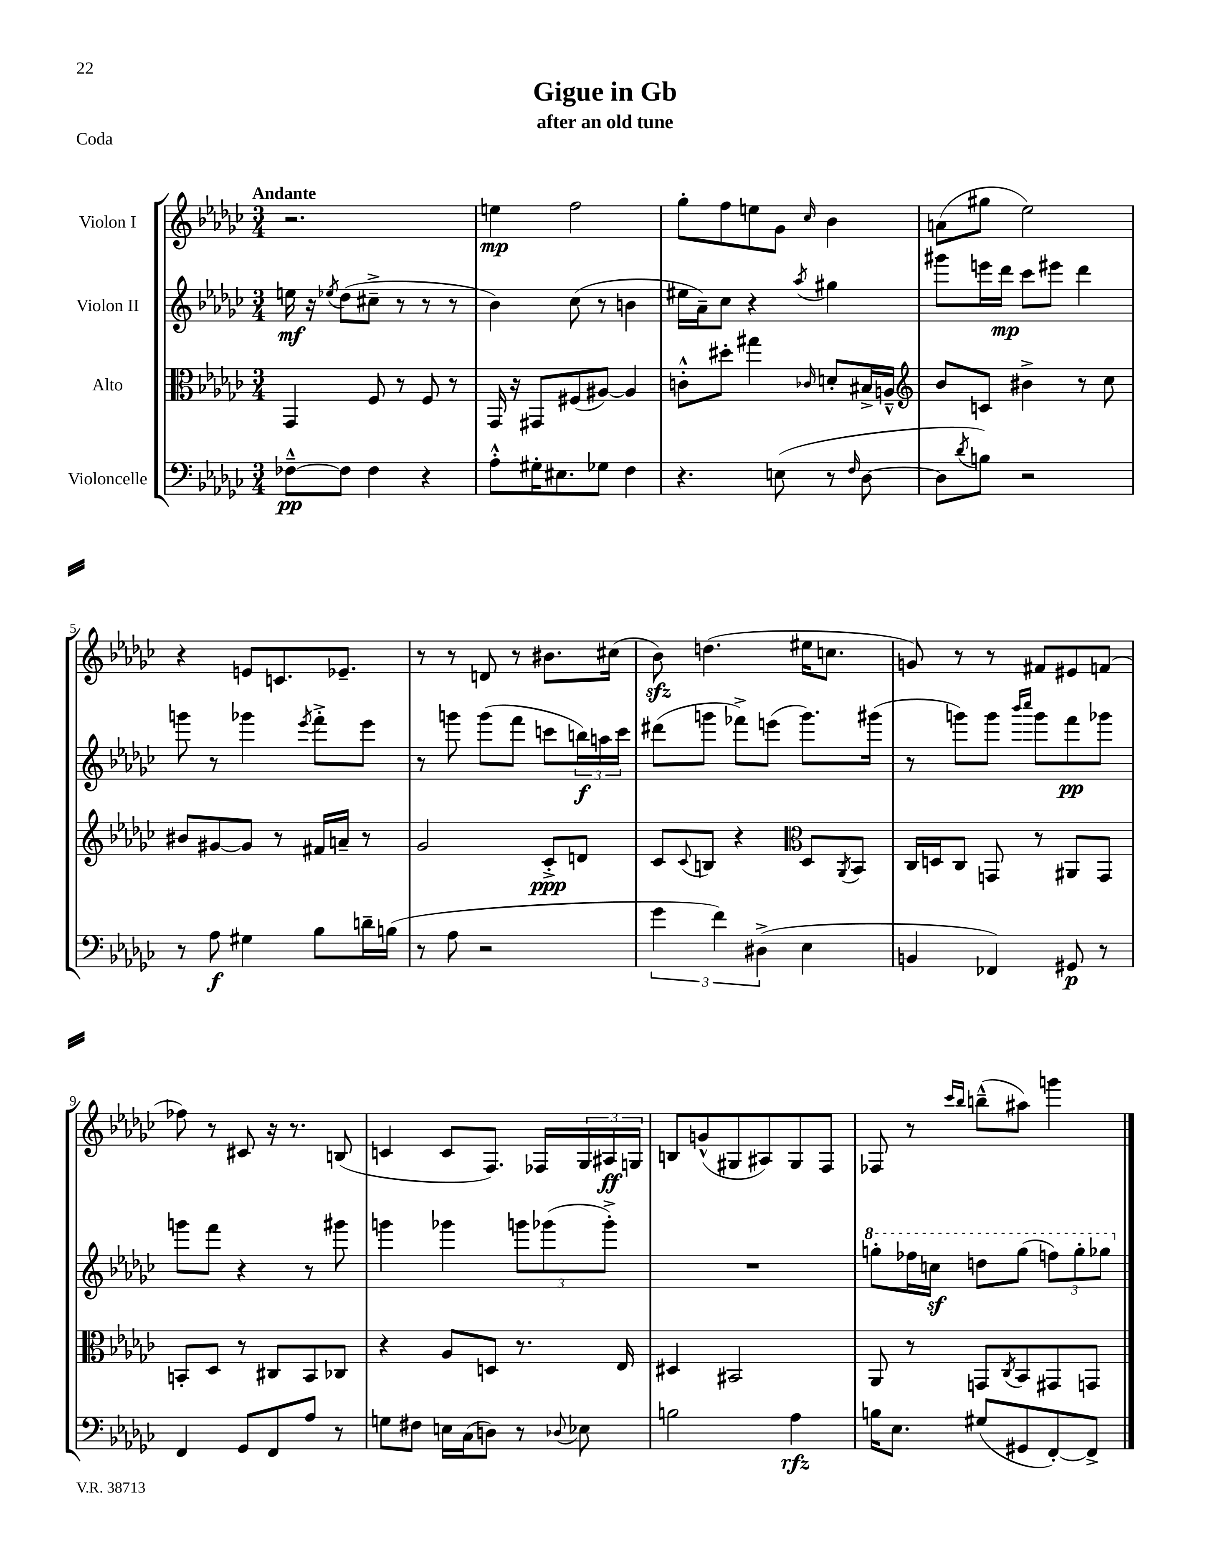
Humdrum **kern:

**kern	**kern	**kern	**kern
*staff4	*staff3	*staff2	*staff1
*clefF4	*clefC3	*clefG2	*clefG2
*k[b-e-a-d-g-c-]	*k[b-e-a-d-g-c-]	*k[b-e-a-d-g-c-]	*k[b-e-a-d-g-c-]
*M3/4	*M3/4	*M3/4	*M3/4
[8F-~^^	4GG-	16ee	2.r
.	.	16r	.
.	.	8qee-	.
8F-]	.	(8dd-	.
4F-	8F	8cc#~^	.
.	8r	8r	.
4r	8F	8r	.
.	8r	8r	.
=	=	=	=
8A-'^^	16GG-	4b-)	4ee
.	16r	.	.
16G#'	8GG#	.	.
8.E#	.	.	.
.	(8F#	(8cc-	2ff
8G-	[8A#)	8r	.
4F	4A#]	4b	.
=	=	=	=
4.r	8c'^^	16ee#	8gg-'
.	.	16a-~)	.
.	8dd#'	8cc-	8ff
.	4gg#	4r	8ee
(8E	.	.	8g-
.	16qqc-	8qaa-	16qqcc-
8r	8d'	4gg#	4b-
16qqF	.	.	.
[8D-	16B#^	.	.
.	16A~^^	.	.
=	=	=	=
*	*clefG2	*	*
8D-]	8b-	8ggg#	(8a
8qd-	.	.	.
8B)	8c	16eee	8gg#
.	.	16ddd-	.
2r	4b#^	8ccc-	2ee-)
.	.	8eee#	.
.	8r	4ddd-	.
.	8cc-	.	.
=	=	=	=
8r	8b#	8ggg	4r
8A-	[8g#	8r	.
4G#	8g#]	4ggg-	8e
.	8r	.	8.c
.	.	8qeee-	.
8B-	16f#	8fff'^	.
.	16a~	.	8.e-~
16d~	8r	8eee-	.
(16B	.	.	.
=	=	=	=
8r	2g-	8r	8r
8A-	.	8ggg	8r
2r	.	(8ggg	8d
.	.	8fff	8r
.	8c-'^	8ccc	8.b#
.	8d	24bb)	.
.	.	24aa	.
.	.	.	(16cc#
.	.	24ccc	.
=	=	=	=
6g-	8c-	(8ddd#	8b-)
.	8qqc-	.	.
.	8B	8ggg	(4.dd
6f)	.	.	.
.	4r	8fff-^)	.
(6D#^	.	.	.
.	.	(8eee	.
*	*clefC3	*	*
4E-	8D-	8.ggg)	16ee#
.	.	.	8.cc
.	8qAA-	.	.
.	8BB-	.	.
.	.	(16ggg#	.
=	=	=	=
4BB	16C-	8r	8g)
.	16D	.	.
.	8C-	8ggg)	8r
4FF-)	8GG	8ggg	8r
.	.	16qqbbb-	.
.	.	16qqcccc-	.
.	8r	8ggg	8f#
8GG#	8AA#	8fff	8e#
8r	8GG	8ggg-	(8f
=	=	=	=
4FF	8BB'	8ggg	8ff-)
.	8D-	8fff	8r
8GG-	8r	4r	8c#
8FF	8C#	.	16r
.	.	.	8.r
8A-	8BB	8r	.
8r	8C-	8ggg#	(8B
=	=	=	=
8G	4r	4ggg	4c
8F#	.	.	.
16E	8A-	4ggg-	8c
(16C-	.	.	.
8D)	8D	.	8.F)
8r	8.r	12ggg	.
.	.	.	16F-
.	.	(12ggg-	.
8qqD-	.	.	.
8E-	.	.	24G-
.	.	12ggg-'^)	24A#
.	16E-	.	.
.	.	.	24G
=	=	=	=
2B	4D#	2.r	8B
.	.	.	(8g^^
.	2BB#	.	8G#
.	.	.	8A#)
4A-	.	.	8G#
.	.	.	8F
=	=	=	=
16B	8AA-	8ggg'	8F-
8.E-	.	.	.
.	8r	16fff-	8r
.	.	16ccc	.
.	.	.	16qqccc-
.	.	.	16qqbb-
(8G#	8GG	8ddd	(8bb~^^
.	8qC-	.	.
8GG#	8BB-	(8ggg	8aa#)
[8FF')	8GG#	12fff)	4ggg
.	.	12ggg'	.
8FF^]	8GG	.	.
.	.	12ggg-	.
==	==	==	==
*-	*-	*-	*-
